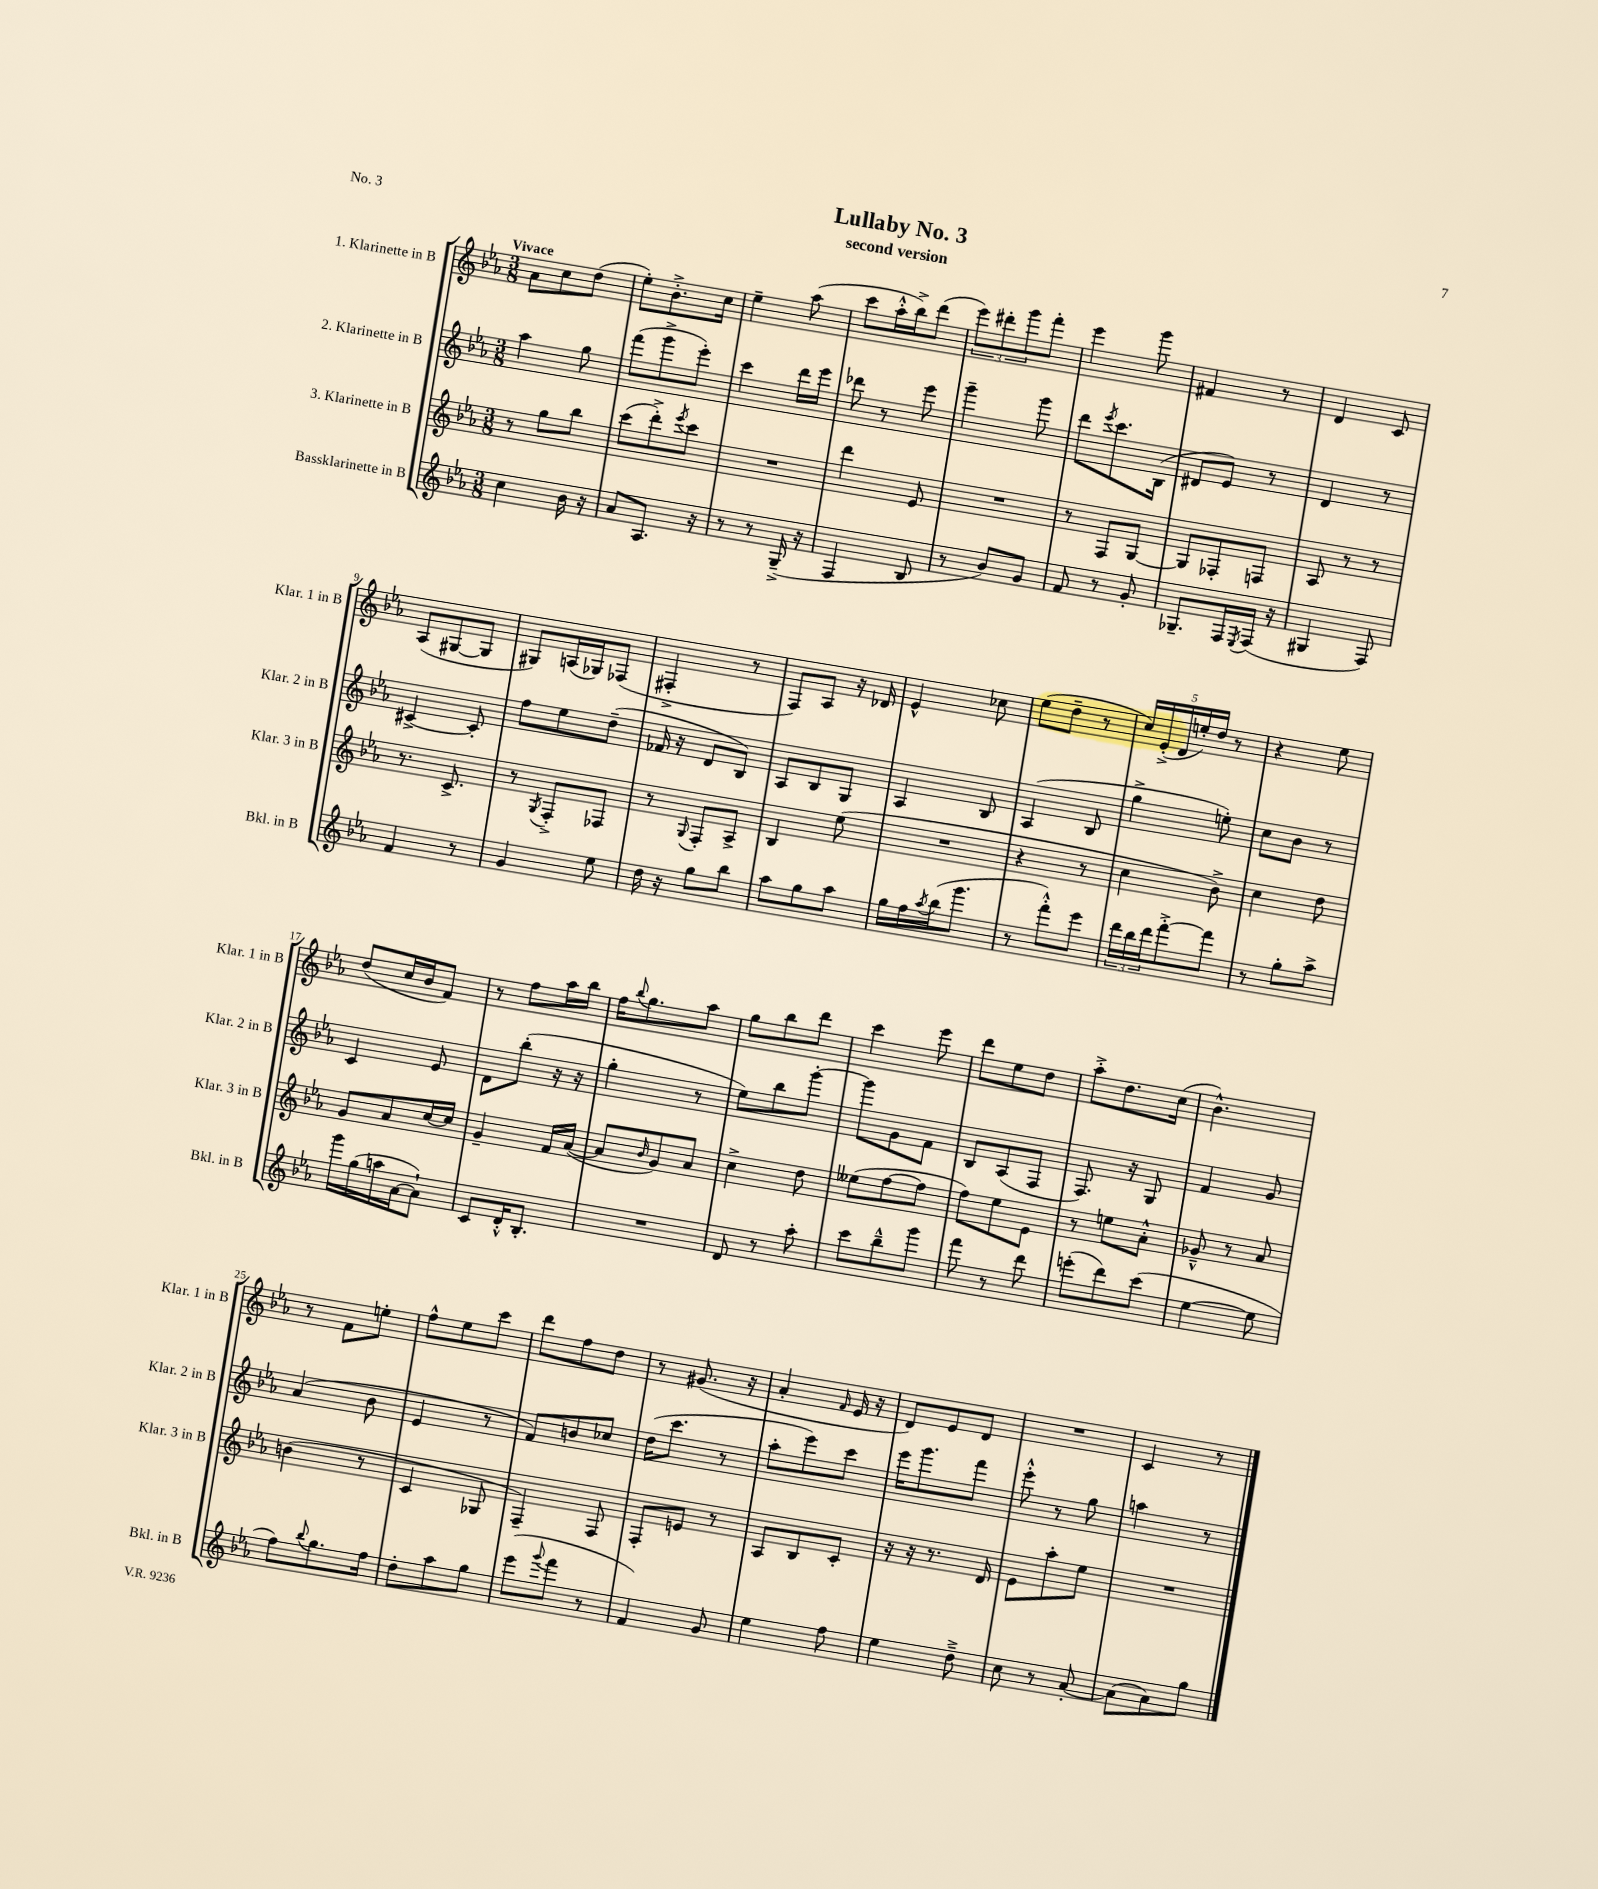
\header { title = "Lullaby No. 3" subtitle = "second version" piece = "No. 3" }
<<
\new StaffGroup <<
\new Staff = "s0" \with { instrumentName = "1. Klarinette in B" shortInstrumentName = "Klar. 1 in B" } {
    \clef treble \key ees \major \numericTimeSignature \time 3/8 \tempo "Vivace"
    aes'8 c''8 d''8( |
    ees''8-.) bes'8.-.-> c''16 |
    ees''4-- aes''8( |
    c'''8 aes''16-.-^ bes''16->) d'''8( |
    \tuplet 3/2 { ees'''8) dis'''8-. g'''8 } f'''8-. |
    ees'''4 g'''8 |
    fis'4 r8 |
    d'4 c'8 |
    aes8( gis8~ gis8 |
    gis8) a16( ges16) fes8( |
    fis4-.-> r8 |
    f8) aes8 r16 des'16 |
    ees'4-^ ces''8 |
    ees''8( d''8-- r8 |
    \tuplet 5/4 { c''16) ees'16-.->( d'16 e''16-.) d''16 } r8 |
    r4 ees''8 |
    d''8( c''16 bes'16 f'8) |
    r8 f''8 aes''16 bes''16 |
    f''16 \appoggiatura { bes''8 } g''8. aes''8 |
    g''8 bes''8 d'''8 |
    c'''4 ees'''8 |
    d'''8 ees''8 d''8 |
    aes''8-.-> d''8. c''16( |
    bes'4.-^) |
    r8 f'8 e''8-. |
    f''8-^ ees''8 c'''8 |
    d'''8 f''8 d''8 |
    r8 gis'8.( r16 |
    aes'4-. \grace { f'16 } ees'16 r16 |
    d'8) ees'8 d'8 |
    R4. |
    c'4 r8 \bar "|." |
}
\new Staff = "s1" \with { instrumentName = "2. Klarinette in B" shortInstrumentName = "Klar. 2 in B" } {
    \clef treble \key ees \major \numericTimeSignature \time 3/8
    aes''4 g''8 |
    f'''8( g'''8-> ees'''8-.) |
    c'''4 d'''16 ees'''16 |
    des'''8 r8 ees'''8 |
    g'''4-- g'''8 |
    d'''8 \acciaccatura { ees'''8 } c'''8. bes16( |
    dis'8 ees'8) r8 |
    d'4 r8 |
    cis'4~-> cis'8-. |
    f''8 ees''8 d''8--( |
    fes'16 r16 d'8 bes8) |
    aes8 bes8 g8 |
    aes4 bes8 |
    aes4( bes8 |
    g''4-> e''8-.) |
    c''8 bes'8 r8 |
    c'4 ees'8 |
    d'8 bes''8-.( r16 r16 |
    g''4-. r8 |
    ees''8) bes''8 g'''8~-. |
    g'''8 g'8 f'8 |
    bes8 aes8( f8 |
    f8.) r16 g8 |
    f'4 g'8 |
    aes'4( bes'8 |
    ees'4 r8 |
    f'8) b'8 ces''8 |
    d''16( c'''8. r8 |
    aes''8-. ees'''8) c'''8 |
    ees'''16 g'''8. f'''8 |
    ees'''8-.-^ r8 g''8 |
    a''4 r8 \bar "|." |
}
\new Staff = "s2" \with { instrumentName = "3. Klarinette in B" shortInstrumentName = "Klar. 3 in B" } {
    \clef treble \key ees \major \numericTimeSignature \time 3/8
    r8 g''8 bes''8 |
    c'''8( d'''8-.->) \acciaccatura { ees'''8 } c'''8 |
    R4. |
    d'''4 ees'8 |
    R4. |
    r8 f8 g8~ |
    g8 fes8-. f8 |
    aes8 r8 r8 |
    r8. c'8.-> |
    r8 \acciaccatura { g8 } f8-.-> fes8 |
    r8 \appoggiatura { g8 } f8-. aes8-> |
    bes4 ees''8( |
    R4. |
    r4 r8 |
    c''4 bes'8->) |
    c''4 d''8 |
    g'8 aes'8 c''16~ c''16 |
    g'4-- f'16 aes'16~( |
    aes'8 \grace { bes'16 } g'8) aes'8 |
    c''4-> d''8 |
    eeses''8( f''8~ f''8 |
    f''8) ees''8 ees'8 |
    r8 e''8 aes'8-.-^ |
    ges'8---^ r8 aes'8 |
    b'4( r8 |
    c'4 ges8 |
    f4--) f8 |
    f8-. e'8 r8 |
    aes8 bes8 c'8-. |
    r16 r16 r8. d'16 |
    ees'8 aes''8-. ees''8 |
    R4. \bar "|." |
}
\new Staff = "s3" \with { instrumentName = "Bassklarinette in B" shortInstrumentName = "Bkl. in B" } {
    \clef treble \key ees \major \numericTimeSignature \time 3/8
    c''4 bes'16 r16 |
    aes'8 aes8. r16 |
    r8 r8 g16--->( r16 |
    f4 bes8 |
    r8 bes'8) g'8 |
    f'8 r8 g'8-. |
    ges8.-- f16 \acciaccatura { ees8 } f16( r16 |
    gis4 f8) |
    f'4 r8 |
    g'4 ees''8 |
    d''16 r16 g''8 bes''8 |
    aes''8 g''8 aes''8 |
    g''16 f''16 \acciaccatura { aes''8 } bes''16( g'''8. |
    r8 f'''8-.-^) ees'''8 |
    \tuplet 3/2 { d'''16 bes''16 d'''16 } f'''8~-.-> f'''8 |
    r8 g''8-. aes''8-> |
    g'''16 g''16( a''16 aes'16~ aes'8-!) |
    c'8 d'16-.-^ bes8.-. |
    R4. |
    d'8 r8 aes''8-. |
    c'''8 bes''8---^ g'''8 |
    f'''8 r8 d'''8 |
    e'''8-.( d'''8) c'''8( |
    ees''4~ ees''8 |
    f''8) \appoggiatura { bes''8 } g''8. f''16 |
    d''8-. aes''8 g''8 |
    ees'''8( \appoggiatura { g'''8 } f'''8 r8 |
    f'4) g'8 |
    ees''4 f''8 |
    ees''4 d''8---> |
    c''8 r8 aes'8~-. |
    aes'8( aes'8) g''8 \bar "|." |
}
>>
>>
